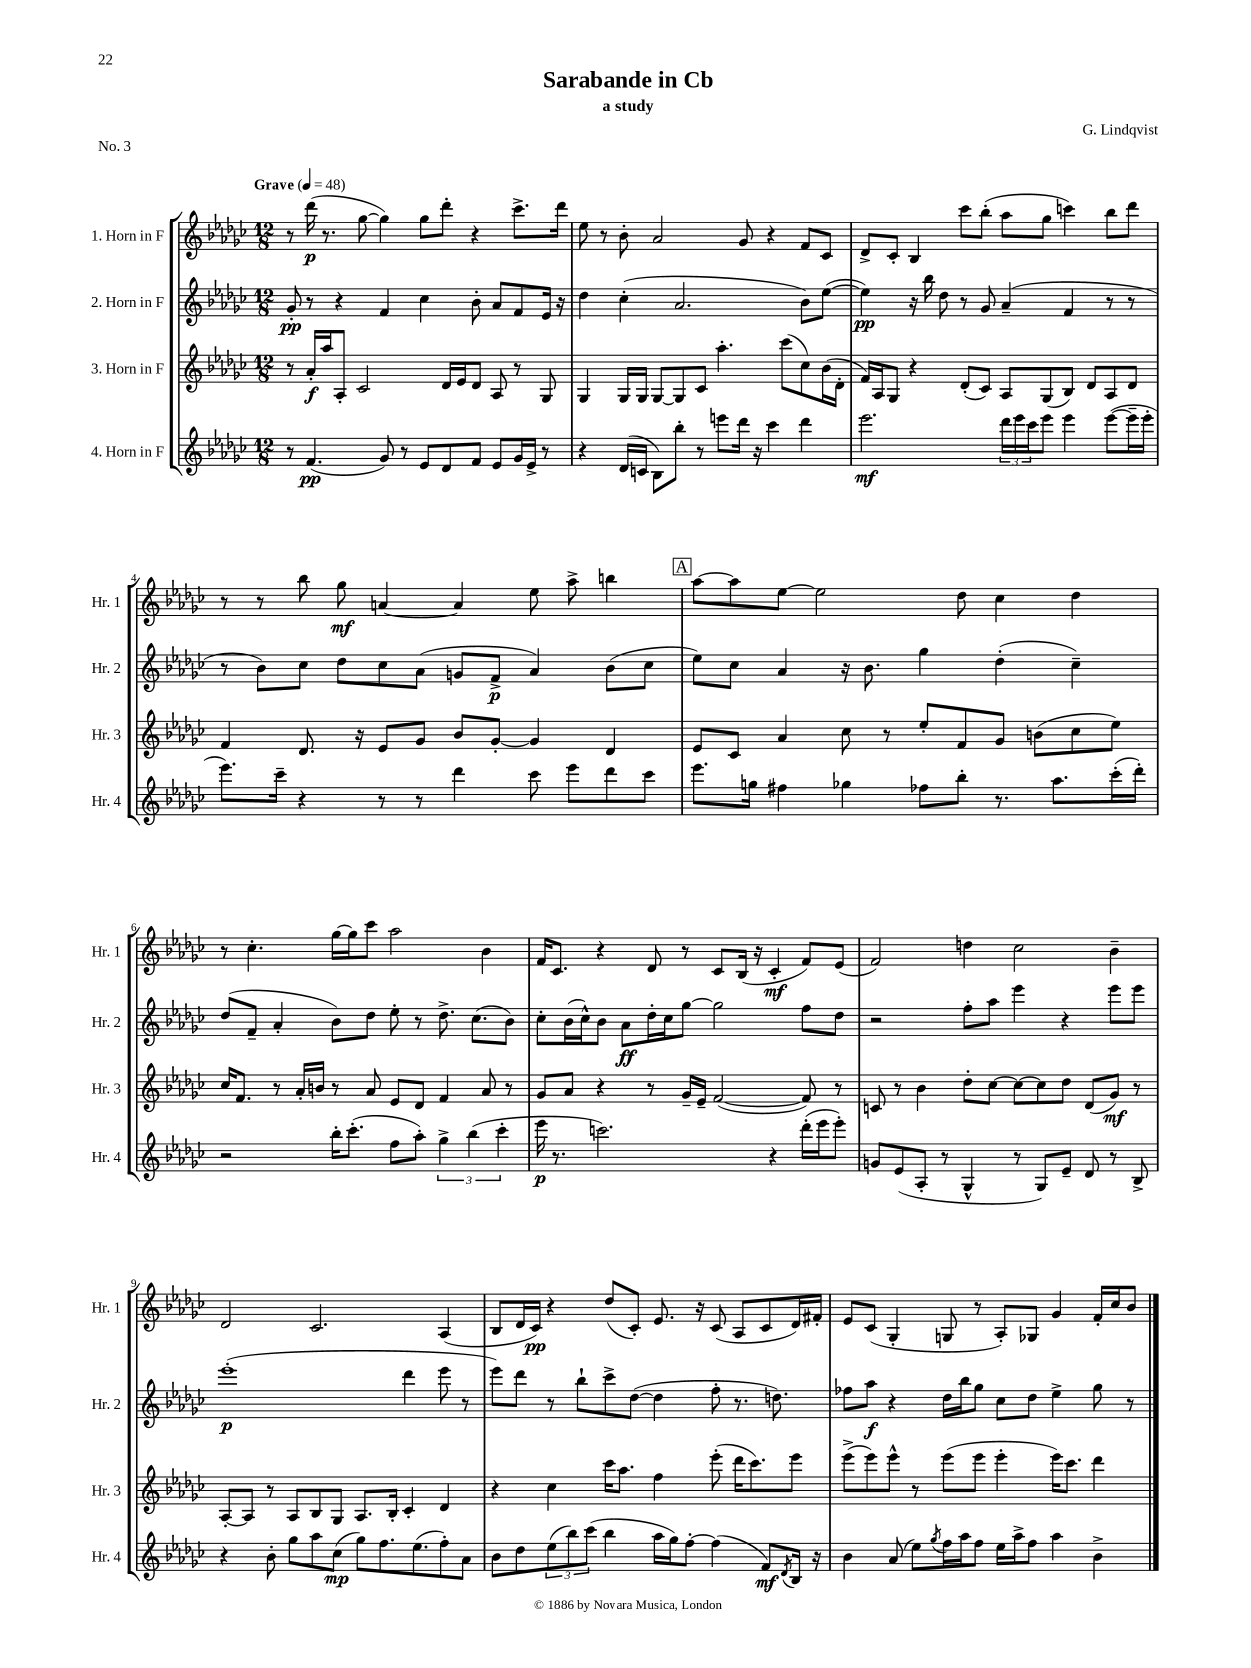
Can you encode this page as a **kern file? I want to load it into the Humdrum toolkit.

**kern	**kern	**kern	**kern
*staff4	*staff3	*staff2	*staff1
*clefG2	*clefG2	*clefG2	*clefG2
*k[b-e-a-d-g-c-]	*k[b-e-a-d-g-c-]	*k[b-e-a-d-g-c-]	*k[b-e-a-d-g-c-]
*M12/8	*M12/8	*M12/8	*M12/8
*MM48	*MM48	*MM48	*MM48
8r	8r	8g-'	8r
(4.f	16a-'	8r	(16ddd-
.	16aa-	.	8.r
.	8A-'	4r	.
.	2c-	.	[8gg-
8g-)	.	4f	4gg-])
8r	.	.	.
8e-	.	4cc-	8gg-
8d-	16d-	.	8ddd-'
.	16e-	.	.
8f	8d-	8b-'	4r
8e-	8A-	8a-	.
16g-	8r	8f	8.ccc-^
16e-^	.	.	.
8r	8G-	16e-	.
.	.	16r	16ddd-
=	=	=	=
4r	4G-	4dd-	8ee-
.	.	.	8r
(16d-	16G-	(4cc-'	8b-'
16c	16G-	.	.
8B-)	[8G-	.	2a-
8bb-'	8G-]	2.a-	.
8r	8c-	.	.
8eee	4.aa-'	.	.
16ddd-	.	.	8g-
16r	.	.	.
4ccc-	.	.	4r
.	(8ccc-	.	.
4ddd-	8cc-)	8b-)	8f
.	(16b-	([8ee-	8c-
.	16d-'	.	.
=	=	=	=
2.eee-	16f)	4ee-])	8d-^
.	16A-	.	.
.	8G-	.	8c-'
.	4r	16r	4B-
.	.	16bb-	.
.	.	8dd-	.
.	(8d-'	8r	8ccc-
.	8c-)	8g-	(8bb-'
24ddd-	8A-	(4a-~	8aa-
24eee-	.	.	.
24ccc-	.	.	.
8eee-	(8G-	.	8gg-
4eee-	8B-)	4f	4ccc)
.	8d-	.	.
([8eee-	8A-	8r	8bb-
16eee-~]	8d-	8r	8ddd-
16eee-'	.	.	.
=	=	=	=
8.eee-)	4f	8r	8r
.	.	8b-)	8r
16ccc-~	.	.	.
4r	8.d-	8cc-	8bb-
.	.	8dd-	8gg-
.	16r	.	.
8r	8e-	8cc-	[4a
8r	8g-	(8a-	.
4ddd-	8b-	8g	4a]
.	[8g-'	8f^	.
8ccc-	4g-]	4a-)	8ee-
8eee-	.	.	8aa-^
8ddd-	4d-	(8b-	4bb
8ccc-	.	8cc-	.
=	=	=	=
8.eee-	8e-	8ee-)	[8aa-
.	8c-	8cc-	8aa-]
16gg	.	.	.
4ff#	4a-	4a-	[8ee-
.	.	.	2ee-]
4gg-	8cc-	16r	.
.	.	8.b-	.
.	8r	.	.
8ff-	8ee-'	4gg-	.
8bb-'	8f	.	8dd-
8.r	8g-	(4dd-'	4cc-
.	(8b	.	.
8.aa-	.	.	.
.	8cc-	4cc-~)	4dd-
(16ccc-'	8ee-)	.	.
16ddd-')	.	.	.
=	=	=	=
2r	16cc-	(8dd-	8r
.	8.f	.	.
.	.	8f~	4.cc-'
.	8r	4a-'	.
.	16a-'	.	.
.	16b	.	.
16bb-'	8r	8b-)	[16gg-
(8.ccc-'	.	.	16gg-]
.	8a-	8dd-	8ccc-
8ff	8e-	8ee-'	2aa-
8aa-')	8d-	8r	.
6gg-^	4f	8.dd-^	.
(6bb-	.	.	.
.	.	(8.cc-	.
.	8a-	.	4b-
6ccc-'	.	.	.
.	8r	8b-)	.
=	=	=	=
16eee-	8g-	8cc-'	16f
8.r	.	.	8.c-
.	8a-	(16b-	.
.	.	16cc-^^)	.
2.ccc)	4r	8b-	4r
.	.	8a-	.
.	8r	16dd-'	8d-
.	.	16cc-	.
.	16g-~	[8gg-	8r
.	16e-~	.	.
.	([2f	2gg-]	8c-
.	.	.	(16B-
.	.	.	16r
4r	.	.	4c-'
(16ddd-'	8f])	8ff	8f)
16eee-	.	.	.
8eee-')	8r	8dd-	(8e-
=	=	=	=
8g	8c	2r	2f)
(8e-	8r	.	.
8A-'	4b-	.	.
8r	.	.	.
4G-^^	8dd-'	8ff'	4dd
.	[8cc-	8aa-	.
8r	8cc-_	4eee-	2cc-
8G-)	8cc-]	.	.
8e-~	8dd-	4r	.
8d-	(8d-	.	.
8r	8g-)	8eee-	4b-~
8B-^	8r	8eee-	.
=	=	=	=
4r	[8A-'	(1eee-'	2d-
.	8A-]	.	.
8b-'	8r	.	.
8gg-	8A-	.	.
8aa-	8B-	.	2.c-
(8cc-	8G-	.	.
8gg-)	8.A-	.	.
8.ff	.	.	.
.	16B-'	.	.
.	4c-'	4ddd-	.
(8.ee-	.	.	.
8ff')	4d-	8eee-	(4A-
8a-	.	8r	.
=	=	=	=
8b-	4r	8eee-)	8B-
8dd-	.	8ddd-	16d-
.	.	.	16c-)
(12ee-	4cc-	8r	4r
12bb-)	.	.	.
.	.	8bb-`	.
(12ccc-	.	.	.
4bb-	16ccc-	8ccc-^	(8dd-
.	8.aa-	.	.
.	.	([8dd-	8c-')
16aa-	4ff	4dd-]	8.e-
16gg-)	.	.	.
[8ff'	.	.	.
.	.	.	16r
(4ff]	(8eee-'	8ff'	(8c-
.	16ddd-	8.r	8A-
.	8.ccc-)	.	.
8f)	.	.	8c-
.	.	8.dd)	.
8qd-	.	.	.
16B-	8eee-	.	16d-)
16r	.	.	16f#'
=	=	=	=
4b-	(8eee-^	8ff-	8e-
.	8eee-)	8aa-	(8c-
(8a-	8eee-^^	4r	4G-'
8ee-)	8r	.	.
8qgg-	.	.	.
16ff	(8eee-	16dd-	8G
16aa-	.	16bb-	.
8ff	8eee-	8gg-	8r
16ee-	4eee-'	8cc-	8A-')
16aa-^	.	.	.
8ff	.	8dd-	8G-
4aa-	16eee-)	4ee-^	4g-
.	8.ccc-	.	.
4b-^	4ddd-	8gg-	16f'
.	.	.	16cc-
.	.	8r	8b-
==	==	==	==
*-	*-	*-	*-
